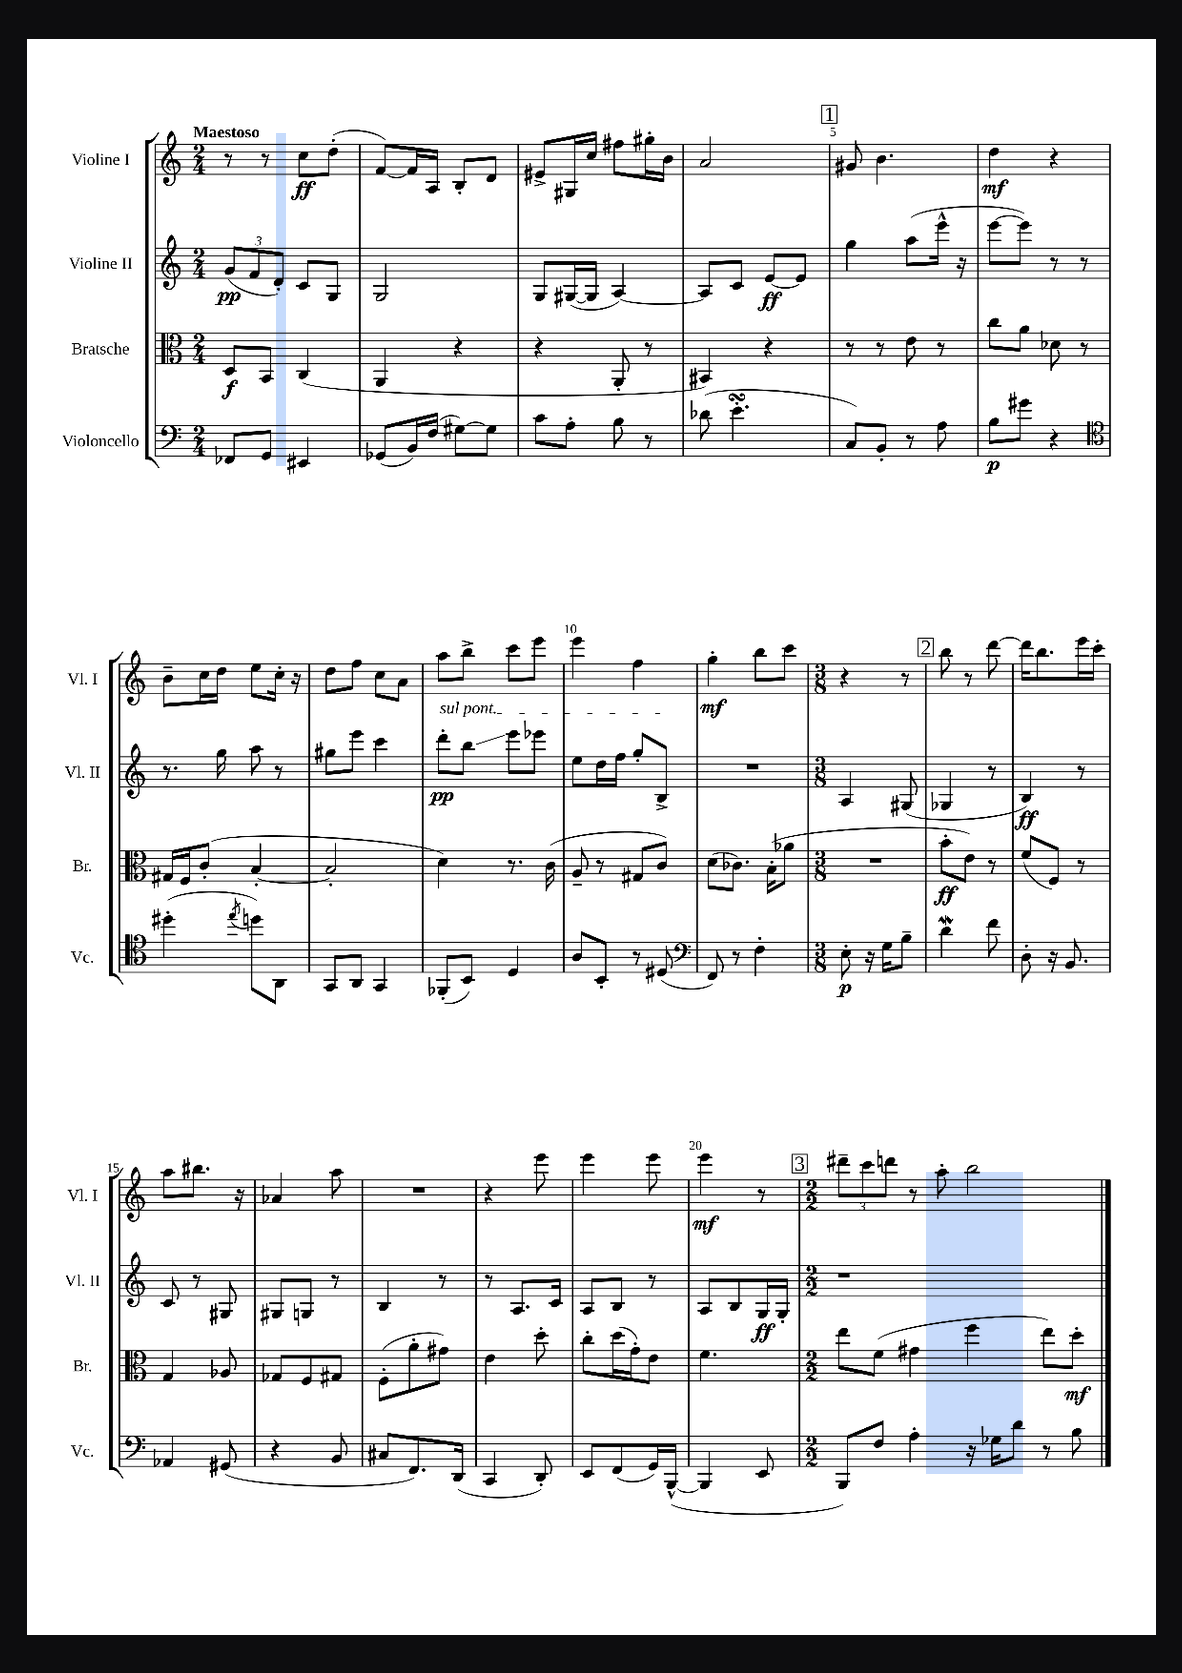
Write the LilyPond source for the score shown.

<<
\new StaffGroup <<
\new Staff = "s0" \with { instrumentName = "Violine I" shortInstrumentName = "Vl. I" } {
    \clef treble \key c \major \numericTimeSignature \time 2/4 \tempo "Maestoso"
    r8 r8 c''8\ff d''8-.( |
    f'8~) f'16 a16 b8-. d'8 |
    eis'8-> gis16 c''16 fis''8 gis''16-. b'16 |
    a'2 |
    \mark \markup { \box "1" } gis'8 b'4. |
    d''4\mf r4 |
    b'8-- c''16 d''16 e''8 c''16-. r16 |
    d''8 f''8 c''8 a'8 |
    a''8 b''8-> c'''8 e'''8 |
    e'''4 f''4 |
    g''4-.\mf b''8 c'''8 |
    \numericTimeSignature \time 3/8 r4 r8 |
    \mark \markup { \box "2" } b''8 r8 d'''8~ |
    d'''16 b''8. e'''16 c'''16-. |
    a''8 bis''8. r16 |
    aes'4 a''8 |
    R4. |
    r4 e'''8 |
    e'''4 e'''8 |
    e'''4\mf r8 |
    \mark \markup { \box "3" } \numericTimeSignature \time 2/2 \tuplet 3/2 { dis'''8-- c'''8 d'''8 } r8 a''8-. b''2 \bar "|." |
}
\new Staff = "s1" \with { instrumentName = "Violine II" shortInstrumentName = "Vl. II" } {
    \clef treble \key c \major \numericTimeSignature \time 2/4
    \tuplet 3/2 { g'8\pp( f'8 d'8-.) } c'8 g8 |
    g2 |
    g8 gis16~( gis16 a4~) |
    a8 c'8 e'8~\ff e'8 |
    \mark \markup { \box "1" } g''4 a''8( e'''16-^ r16 |
    e'''8~ e'''8) r8 r8 |
    r8. g''16 a''8 r8 |
    gis''8 e'''8 c'''4 |
    \once \override TextSpanner.bound-details.left.text = \markup { \italic "sul pont." } d'''8-.\pp\startTextSpan b''8\glissando e'''8 ees'''8 |
    e''8 d''16 f''16 g''8-. b8->\stopTextSpan |
    R2 |
    \numericTimeSignature \time 3/8 a4 gis8( |
    \mark \markup { \box "2" } ges4 r8 |
    b4\ff) r8 |
    c'8 r8 gis8 |
    gis8 g8 r8 |
    b4 r8 |
    r8 a8. c'16 |
    a8 b8 r8 |
    a8 b8 g16\ff g16-. |
    \mark \markup { \box "3" } \numericTimeSignature \time 2/2 r1 \bar "|." |
}
\new Staff = "s2" \with { instrumentName = "Bratsche" shortInstrumentName = "Br." } {
    \clef alto \key c \major \numericTimeSignature \time 2/4
    d8\f b,8 c4( |
    a,4 r4 |
    r4 a,8-. r8 |
    bis,4) r4 |
    \mark \markup { \box "1" } r8 r8 e'8 r8 |
    c''8 a'8 des'8 r8 |
    gis16 f16 c'8-.( b4~-. |
    b2-. |
    d'4) r8. c'16( |
    a8-- r8 gis8 c'8) |
    d'8( ces'8.) b16-.( aes'8 |
    \numericTimeSignature \time 3/8 R4. |
    \mark \markup { \box "2" } b'8-.\ff e'8) r8 |
    f'8( f8) r8 |
    g4 aes8 |
    ges8 f8 gis8 |
    f8-.( a'8-. gis'8) |
    e'4 d''8-. |
    c''8-. d''16( g'16-.) e'8 |
    f'4. |
    \mark \markup { \box "3" } \numericTimeSignature \time 2/2 e''8 f'8( gis'4 f''4 e''8) d''8-.\mf \bar "|." |
}
\new Staff = "s3" \with { instrumentName = "Violoncello" shortInstrumentName = "Vc." } {
    \clef bass \key c \major \numericTimeSignature \time 2/4
    fes,8 g,8 eis,4 |
    ges,8( b,16) f16( gis8~) gis8 |
    c'8 a8-. b8 r8 |
    des'8( e'4.-.\turn |
    \mark \markup { \box "1" } c8) b,8-. r8 a8 |
    b8\p gis'8 r4 |
    \clef tenor dis''4-.( \acciaccatura { e''8 } d''8) a,8 |
    g,8 a,8 g,4 |
    fes,8-.( b,8) d4 |
    a8 b,8-. r8 dis8( |
    \clef bass f,8) r8 f4-. |
    \numericTimeSignature \time 3/8 e8-.\p r16 g16 b8-- |
    \mark \markup { \box "2" } d'4\mordent f'8 |
    d8-. r16 b,8. |
    aes,4 gis,8( |
    r4 b,8 |
    cis8 f,8.) d,16( |
    c,4 d,8-.) |
    e,8 f,8( g,16) b,,16~-^( |
    b,,4 e,8 |
    \mark \markup { \box "3" } \numericTimeSignature \time 2/2 b,,8) f8 a4-. r16 ges16 d'8 r8 b8 \bar "|." |
}
>>
>>
\layout { \context { \Score \override BarNumber.break-visibility = ##(#f #t #t) barNumberVisibility = #(every-nth-bar-number-visible 5) } }
